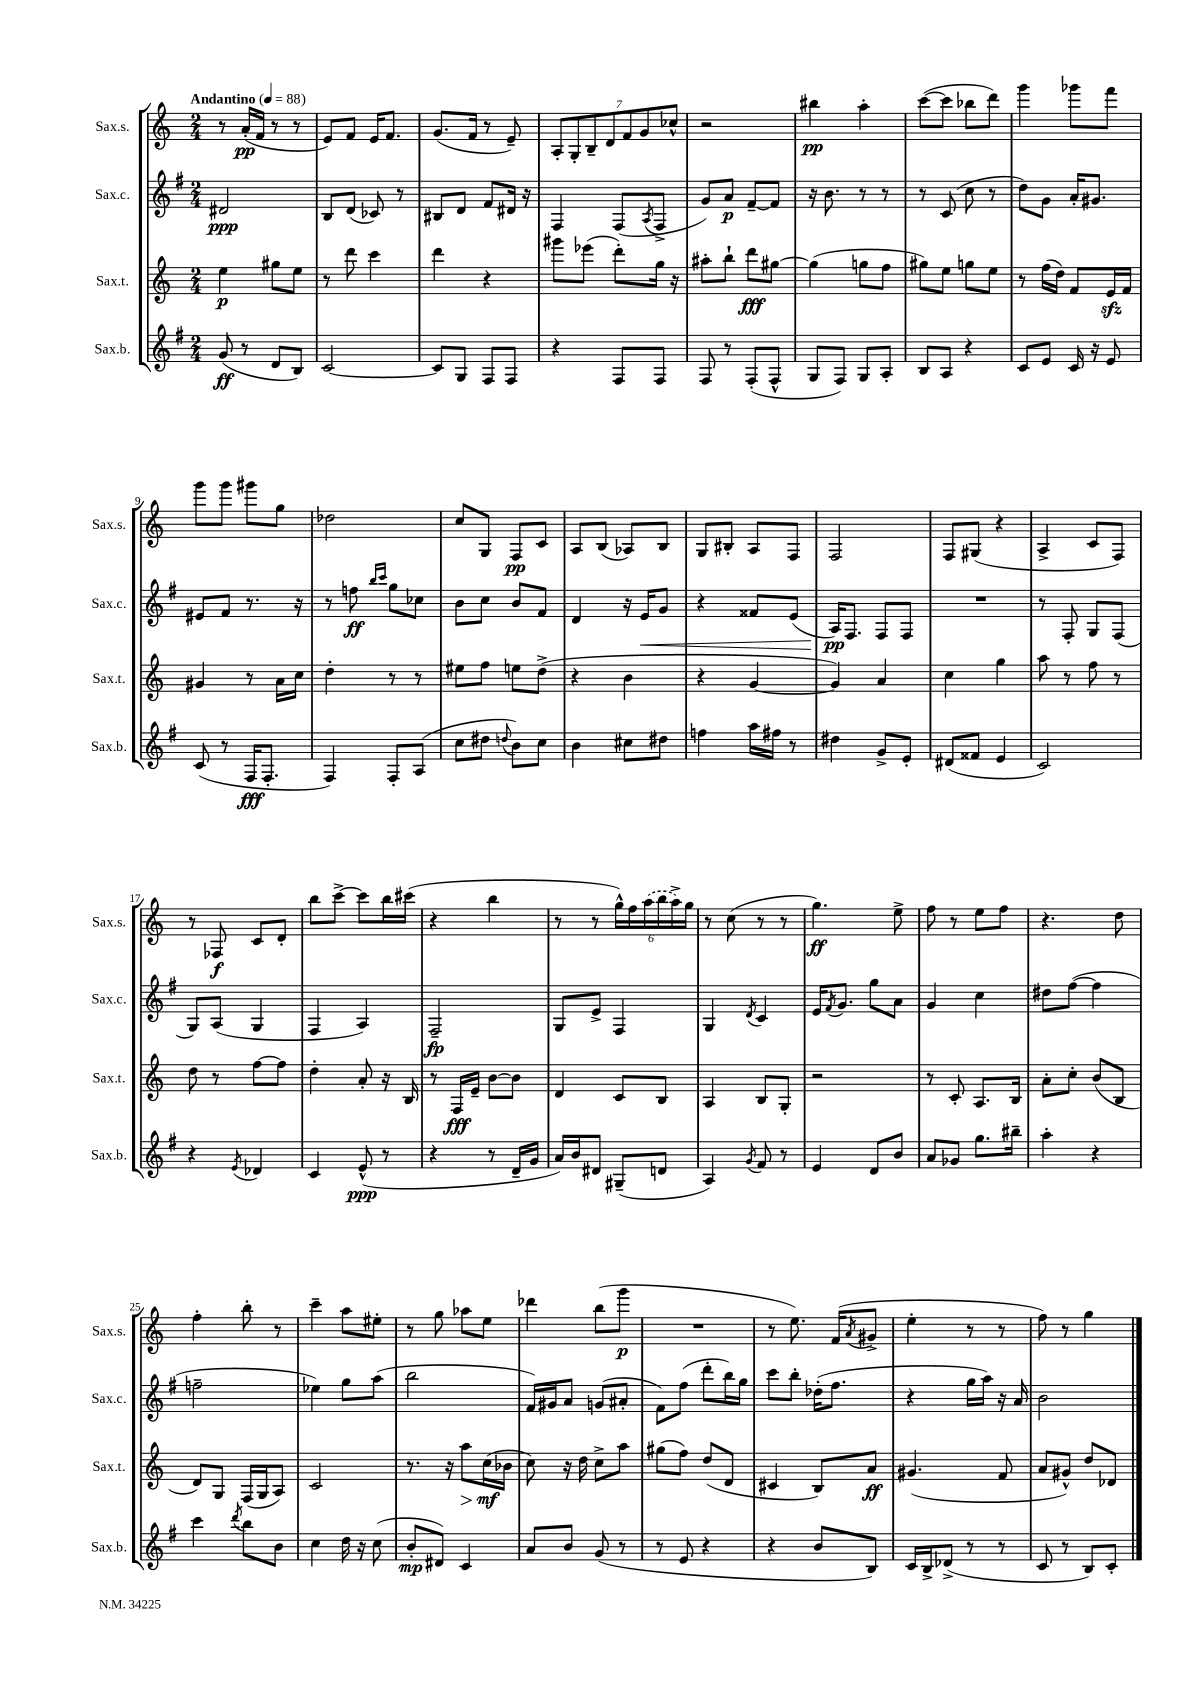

**kern	**kern	**kern	**kern
*staff4	*staff3	*staff2	*staff1
*clefG2	*clefG2	*clefG2	*clefG2
*k[f#]	*k[]	*k[f#]	*k[]
*M2/4	*M2/4	*M2/4	*M2/4
*MM88	*MM88	*MM88	*MM88
(8g	4ee	2d#	8r
8r	.	.	(16a'
.	.	.	16f
8d	8gg#	.	8r
8B)	8ee	.	8r
=	=	=	=
[2c	8r	8B	8e)
.	8ddd	(8d	8f
.	4ccc	8c-)	16e
.	.	.	8.f
.	.	8r	.
=	=	=	=
8c]	4ddd	8B#	(8.g
8G	.	8d	.
.	.	.	16f
8F#	4r	8f#	8r
8F#	.	16d#	8e~)
.	.	16r	.
=	=	=	=
4r	8ggg#	4F#	14A'
.	.	.	14G'
.	(8eee-	.	.
.	.	.	14B~
.	.	.	14d
8F#	8ddd')	(8F#	.
.	.	.	14f
.	.	.	14g
.	.	8qA	.
8F#	16gg	8F#^	.
.	.	.	14cc-^^
.	16r	.	.
=	=	=	=
8F#	8aa#'	8g)	2r
8r	8bb`	8a	.
(8F#'	8ddd	[8f#~	.
8F#^^	[8gg#	8f#]	.
=	=	=	=
8G	(4gg#]	16r	4bb#
.	.	8.b	.
8F#)	.	.	.
8G	8gg	8r	4aa'
8A'	8ff	8r	.
=	=	=	=
8B	8gg#)	8r	([8ccc
8A	8ee	(8c	8ccc]
4r	8gg	8cc	8bb-
.	8ee	8r	8ddd)
=	=	=	=
8c	8r	8dd)	4ggg
8e	(16ff	8g	.
.	16dd)	.	.
16c	8f	16a'	8ggg-
16r	.	8.g#	.
8e	16e	.	8fff
.	16f	.	.
=	=	=	=
(8c	4g#	8e#	8ggg
8r	.	8f#	8ggg
16F#	8r	8.r	8ggg#
8.F#'	.	.	.
.	16a	.	8gg
.	16cc	16r	.
=	=	=	=
4F#)	4dd'	8r	2dd-
.	.	8ff	.
.	.	16qqbb	.
.	.	16qqccc	.
8F#'	8r	8gg	.
(8A	8r	8cc-	.
=	=	=	=
8cc	8ee#	8b	8cc
8dd#	8ff	8cc	8G
8qqdd	.	.	.
8b)	8ee	8b	8F
8cc	(8dd^	8f#	8c
=	=	=	=
4b	4r	4d	8A
.	.	.	(8B
8cc#	4b	16r	8A-)
.	.	16e	.
8dd#	.	8g	8B
=	=	=	=
4ff	4r	4r	8G
.	.	.	8B#'
16aa	[4g	8f##	8A
16ff#	.	.	.
8r	.	(8e	8F
=	=	=	=
4dd#	4g])	16A)	2F
.	.	8.F#	.
8g^	4a	8F#	.
8e'	.	8F#	.
=	=	=	=
(8d#	4cc	2r	8F
8f##	.	.	(8G#
4e	4gg	.	4r
=	=	=	=
2c)	8aa	8r	4A^
.	8r	8F#'	.
.	8ff	8G	8c
.	8r	(8F#	8F)
=	=	=	=
4r	8dd	8G)	8r
.	8r	(8A	8F-
8qe	.	.	.
4d-	[8ff	4G	8c
.	8ff]	.	8d'
=	=	=	=
4c	4dd'	4F#	8bb
.	.	.	[8ccc^
(8e^^	8a'	4A)	8ccc]
8r	16r	.	16bb
.	16B	.	(16ccc#
=	=	=	=
4r	8r	2F#~	4r
.	16F	.	.
.	16e~	.	.
8r	[8b	.	4bb
16d~	8b]	.	.
16g	.	.	.
=	=	=	=
16a)	4d	8G	8r
16b	.	.	.
8d#	.	8e^	8r
(8G#~	8c	4F#	24gg^^)
.	.	.	24ff
.	.	.	(24aa
8d	8B	.	24bb
.	.	.	24aa^)
.	.	.	24gg
=	=	=	=
4A)	4A	4G	8r
.	.	.	(8cc
8qg	.	8qd	.
8f#	8B	4c	8r
8r	8G'	.	8r
=	=	=	=
4e	2r	16e	4.gg)
.	.	8qf#	.
.	.	8.g	.
8d	.	8gg	.
8b	.	8a	8ee^
=	=	=	=
8a	8r	4g	8ff
8g-	8c'	.	8r
8.gg	8.A	4cc	8ee
.	.	.	8ff
16bb#~	16B	.	.
=	=	=	=
4aa'	8a'	8dd#	4.r
.	8cc'	([8ff#	.
4r	(8b	4ff#]	.
.	8B	.	8dd
=	=	=	=
4ccc	8d)	2ff~	4ff'
.	8G	.	.
8qddd	.	.	.
8bb	(16F	.	8bb'
.	16G	.	.
8b	8A)	.	8r
=	=	=	=
4cc	2c	4ee-)	4ccc~
16dd	.	8gg	8aa
16r	.	.	.
(8cc	.	(8aa	8ee#'
=	=	=	=
8b'	8.r	2bb	8r
8d#)	.	.	8gg
.	16r	.	.
4c	8aa	.	8aa-
.	(16cc	.	8ee
.	16b-	.	.
=	=	=	=
8a	8cc)	16f#)	4ddd-
.	.	16g#	.
8b	16r	8a	.
.	16dd	.	.
(8g	8cc^	(8g	(8bb
8r	8aa	8a#'	8ggg
=	=	=	=
8r	(8gg#	8f#)	2r
8e	8ff)	(8ff#	.
4r	(8dd	8ddd'	.
.	8d	16bb)	.
.	.	16gg	.
=	=	=	=
4r	4c#	8ccc	8r
.	.	8bb'	8.ee)
8b	8B)	(16dd-'	.
.	.	8.ff#	(16f
.	.	.	8qa
8B)	8a	.	8g#^
=	=	=	=
16c	(4.g#	4r	4ee'
16B^	.	.	.
(8d-^	.	.	.
8r	.	16gg	8r
.	.	16aa)	.
8r	8f	16r	8r
.	.	16a	.
=	=	=	=
8c	8a	2b	8ff)
8r	8g#^^)	.	8r
8B)	8dd	.	4gg
8c'	8d-	.	.
==	==	==	==
*-	*-	*-	*-
